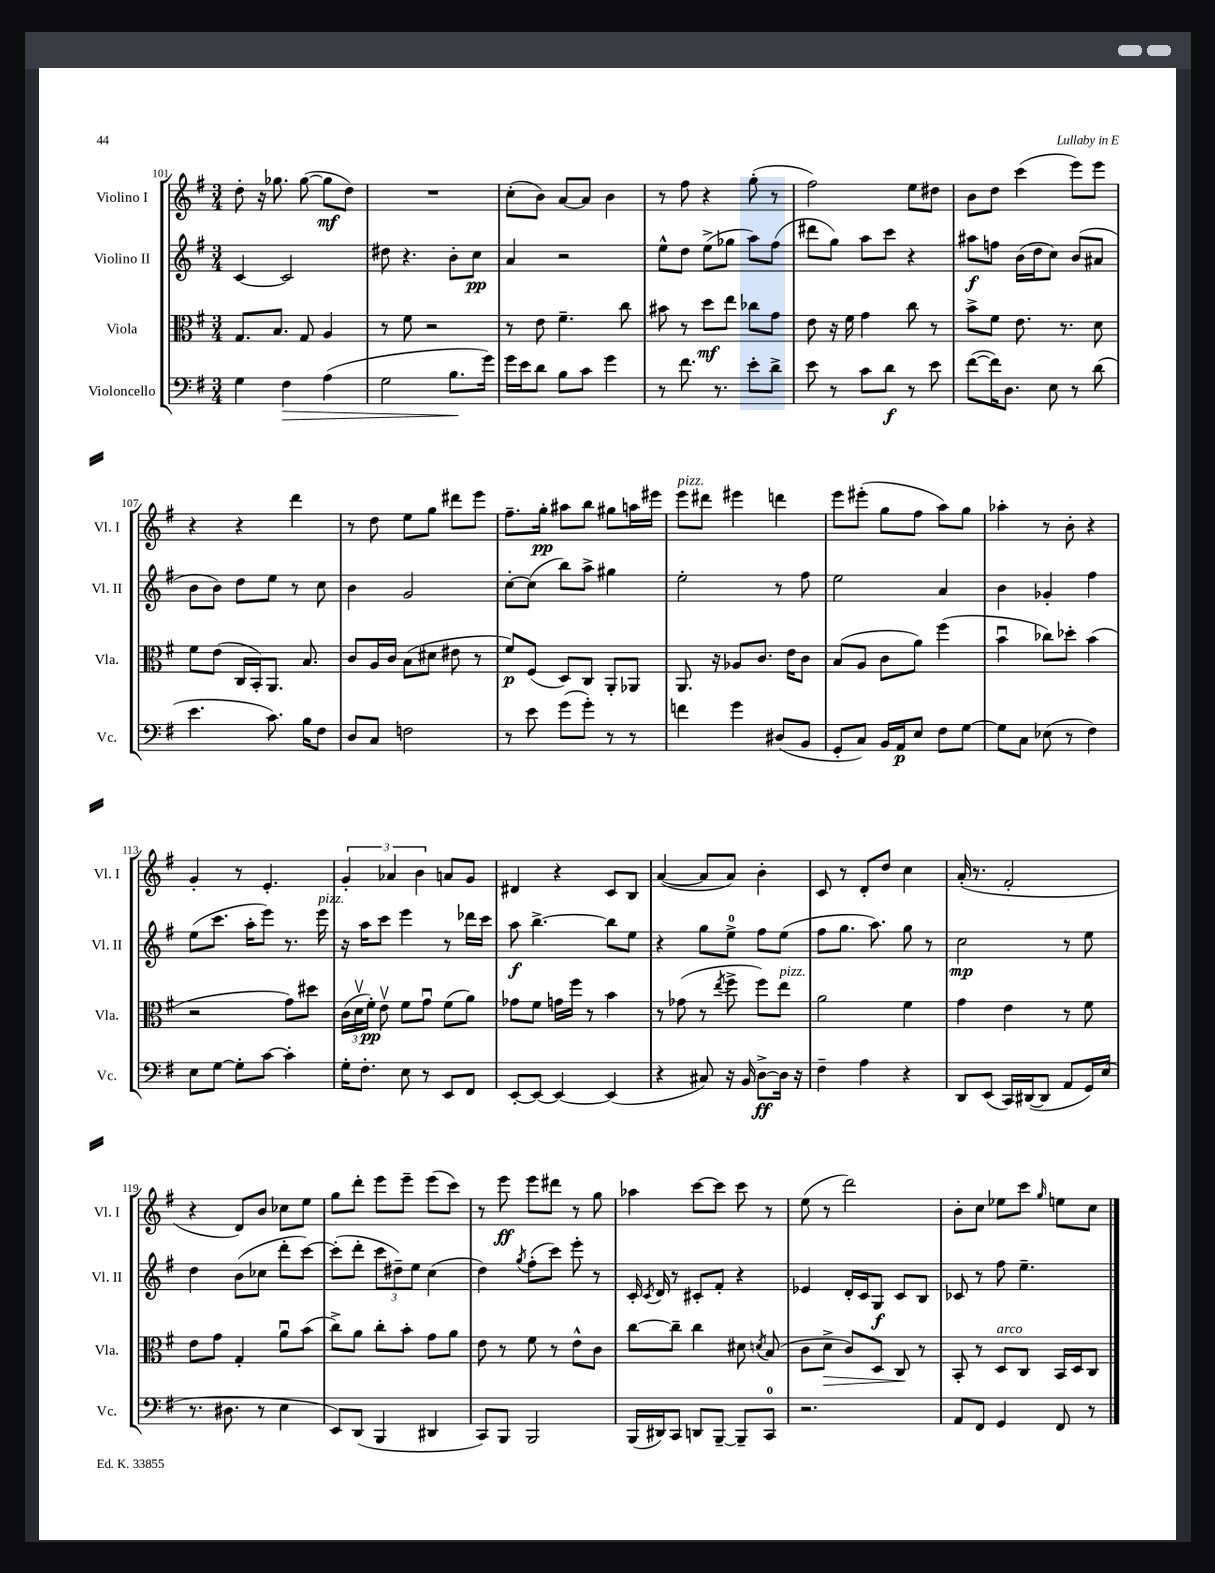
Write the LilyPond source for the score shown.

<<
\new StaffGroup <<
\new Staff = "s0" \with { instrumentName = "Violino I" shortInstrumentName = "Vl. I" } {
    \clef treble \key g \major \numericTimeSignature \time 3/4
    \autoBeamOff d''8-. r16 ges''8. ges''8~( ges''8[\mf d''8]) |
    R2. |
    c''8[-.( b'8]) a'8[~ a'8] b'4 |
    r8 fis''8 r4 g''8-.( r8 |
    fis''2) e''8[ dis''8] |
    b'8[ d''8] c'''4( e'''8[) e'''8] |
    r4 r4 d'''4 |
    r8 d''8 e''8[ g''8] dis'''8[ e'''8] |
    fis''8.[-- g''16]-.\pp ais''8[ b''8] gis''8[ a''16 eis'''16] |
    e'''8[^\markup { \italic "pizz." } dis'''8] eis'''4 d'''4 |
    e'''8[ eis'''8]-.( g''8[ fis''8] a''8[) g''8] |
    aes''4-. r8 b'8-. r4 |
    g'4-. r8 e'4.-. |
    \tuplet 3/2 { g'4-. aes'4 b'4 } a'8[ g'8] |
    dis'4 r4 c'8[ b8] |
    a'4~( a'8[ a'8]) b'4-. |
    c'8 r8 d'8[-. d''8] c''4 |
    a'16-.( r8. fis'2-. |
    r4 d'8[) b'8] ces''8[ e''8] |
    g''8[ d'''8]-. e'''8[ e'''8]-- e'''8[( c'''8]) |
    r8 e'''8\ff e'''8[ dis'''8] r8 g''8 |
    aes''4 c'''8[~ c'''8] c'''8 r8 |
    e''8( r8 d'''2) |
    b'8[-. c''8] ees''8[ c'''8] \grace { g''16 } e''8[ c''8] \bar "|." |
}
\new Staff = "s1" \with { instrumentName = "Violino II" shortInstrumentName = "Vl. II" } {
    \clef treble \key g \major \numericTimeSignature \time 3/4
    \autoBeamOff c'4~ c'2 |
    dis''8 r4. b'8[-. c''8]\pp |
    a'4 r2 |
    e''8[-^ d''8] e''8[->( ges''8] a''8[) fis''8]( |
    dis'''8[ g''8]) a''8[ c'''8] r4 |
    ais''8[\f f''8] b'16[( d''16 c''8]) b'8[( ais'8] |
    b'8[ b'8]) d''8[ e''8] r8 c''8 |
    b'4 g'2 |
    c''8[~-. c''8]( b''8[) a''8]-> gis''4 |
    e''2-. r8 fis''8 |
    e''2 a'4 |
    b'4 ges'4-. fis''4 |
    e''8[( c'''8.] a''16[-. e'''8]) r8. e'''16^\markup { \italic "pizz." } |
    r16 a''16[ c'''8] e'''4 r8 des'''16[ c'''16] |
    a''8\f b''4.~-> b''8[ e''8] |
    r4 g''8[ e''8]-0-> fis''8[ e''8]( |
    fis''8[ g''8.] a''8.) g''8 r8 |
    c''2\mp r8 e''8 |
    d''4 b'8[( ces''8] d'''8[-. c'''8]~) |
    c'''8[-.( d'''8]-. \tuplet 3/2 { c'''8[ dis''8--) e''8] } c''4( |
    d''4) \acciaccatura { g''8 } fis''8[-.( c'''8]) e'''8-. r8 |
    c'16-. \acciaccatura { c'8 } d'16 r8 cis'8[-. fis'8]-. r4 |
    ees'4 d'16[-. c'16 g8]\f c'8[ b8] |
    ces'8 r8 fis''8 e''4.-- \bar "|." |
}
\new Staff = "s2" \with { instrumentName = "Viola" shortInstrumentName = "Vla." } {
    \clef alto \key g \major \numericTimeSignature \time 3/4
    \autoBeamOff g8.[ b8.] g8 a4 |
    r8 fis'8 r2 |
    r8 e'8 fis'4.-- c''8 |
    bis'8 r8 d''8[\mf e''8] ces''8[ g'8] |
    e'8 r16 fis'16 g'4 c''8 r8 |
    b'8[-> fis'8] e'8. r8. d'8 |
    fis'8[ e'8]( c16[ b,16-.) a,8.] b8. |
    c'8[ a16 c'16] b8[( dis'8] eis'8 r8 |
    fis'8[\p) fis8]( d8[) c8] a,8[-. aes,8] |
    a,8. r16 aes8[ c'8.] e'16[ c'8] |
    b8[( a8] c'8[ a'8]) fis''4( |
    b'4\downbow ces''8[) des''8]-. b'4( |
    r2 g'8[) dis''8] |
    \tuplet 3/2 { c'16[( d'16\upbow fis'16]-.\pp) } e'8\upbow fis'8[ g'8]\downbow fis'8[( a'8]) |
    ges'8[ fis'8] g'16[ fis''16] r8 b'4 |
    r8 ges'8( r8 \acciaccatura { e''8 } fis''8-> fis''8[) e''8]^\markup { \italic "pizz." } |
    a'2 fis'4 |
    g'4 e'4 r8 fis'8 |
    e'8[ g'8] g4-. a'8[\downbow b'8]( |
    c''8[->) a'8] c''8[-. b'8]-. g'8[ a'8] |
    e'8 r8 fis'8 r8 e'8[-^ c'8] |
    c''8[~ c''8]-- c''4 dis'8 \acciaccatura { d'8 } b8( |
    c'8[ d'8]->\> c'8[) d8] c8\! r8 |
    b,8-. r8 d8[^\markup { \italic "arco" } c8] b,16[ d16 c8] \bar "|." |
}
\new Staff = "s3" \with { instrumentName = "Violoncello" shortInstrumentName = "Vc." } {
    \clef bass \key g \major \numericTimeSignature \time 3/4
    \autoBeamOff g4 fis4\> a4( |
    g2 b8.[\! g'16]) |
    g'16[ e'16 d'8] b8[ c'8] g'4 |
    r8 fis'8. r8. e'8[-. d'8]-> |
    e'8 r8 c'8[ d'8]\f r8 e'8 |
    fis'8[~( fis'16) d8.] e8 r8 d'8( |
    e'4. c'8.) b16[ fis8] |
    d8[ c8] f2 |
    r8 e'8 g'8[( g'8]-.) r8 r8 |
    f'4 g'4 dis8[( b,8] |
    g,8[-. c8]) b,16[ a,16\p e8] fis8[ g8]~ |
    g8[ c8] ees8( r8 fis4) |
    e8[ g8]~ g8[-. c'8]~ c'4-. |
    g16[-. fis8.]-. e8 r8 e,8[ fis,8] |
    e,8[~-. e,8]~ e,4~ e,4( |
    r4 cis8) r16 b,16 d8[~->\ff d16] r16 |
    fis4-- a4 r4 |
    d,8[ e,8]( c,16[) dis,16~( dis,8] a,8[ g,16) e16]( |
    r8. dis8. r8 e4 |
    e,8[) d,8]( b,,4 dis,4 |
    c,8[) b,,8] b,,2 |
    b,,16[( dis,16) c,8] d,8[ b,,8]~-- b,,8[-- c,8]-0 |
    r2. |
    a,8[ fis,8] g,4 fis,8 r8 \bar "|." |
}
>>
>>
\layout { \context { \Score currentBarNumber = #101 } }
